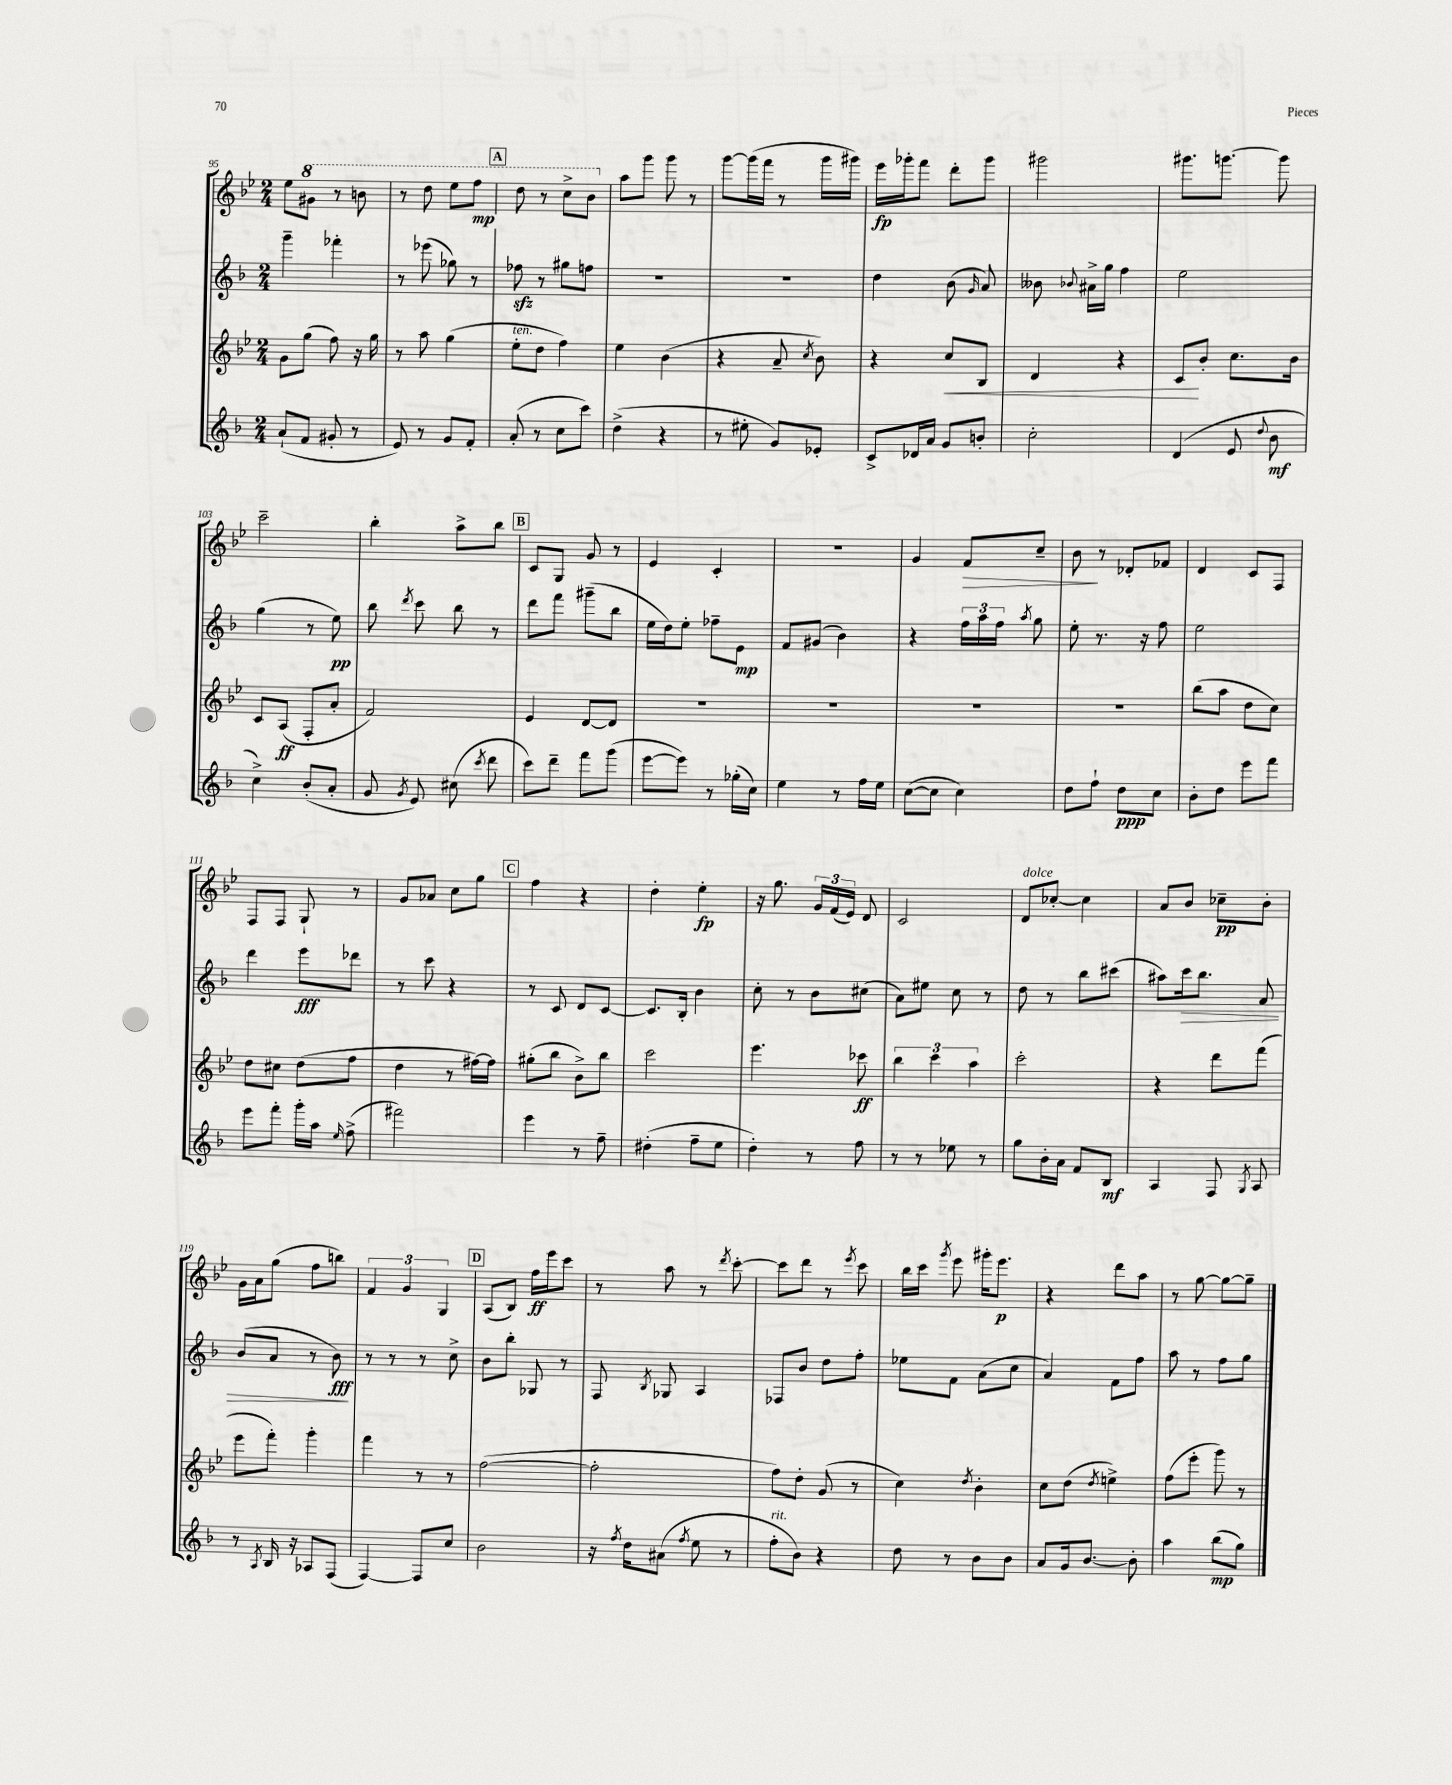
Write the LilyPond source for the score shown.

<<
\new StaffGroup <<
\new Staff = "s0" {
    \clef treble \key bes \major \numericTimeSignature \time 2/4
    \autoBeamOff ees''8[ \ottava #1 gis''8] r8 b''8 |
    r8 d'''8 ees'''8[ f'''8]\mp |
    \mark \markup { \box "A" } d'''8 r8 c'''8[-> bes''8] \ottava #0 |
    a''8[ g'''8] g'''8 r8 |
    g'''8[~ g'''16( f'''16] r8 g'''16[ gis'''16]) |
    ees'''16[\fp ges'''16-. f'''8] d'''8[-. ges'''8] |
    gis'''2 |
    gis'''8.[ g'''8.]~ g'''8 |
    c'''2-- |
    bes''4-. a''8[-> bes''8] |
    \mark \markup { \box "B" } c'8[ g8] g'8 r8 |
    ees'4 c'4-. |
    R2 |
    g'4 f'8[\> c''8]-- |
    bes'8\! r8 des'8[-. fes'8] |
    d'4 c'8[ f8] |
    f8[ f8] g8-! r8 |
    g'8[ aes'8] c''8[ g''8] |
    \mark \markup { \box "C" } f''4 r4 |
    d''4-. ees''4-.\fp |
    r16 g''8. \tuplet 3/2 { g'16[ f'16( ees'16]) } d'8 |
    c'2 |
    d'8[^\markup { \italic "dolce" } ces''8]~-. ces''4 |
    a'8[ bes'8] ces''8[--\pp bes'8]-. |
    g'16[ a'16 g''8]( f''8[ b''8]) |
    \tuplet 3/2 { f'4 g'4 g4 } |
    \mark \markup { \box "D" } a8[( bes8]) f''16[\ff ees'''16 c'''8] |
    r8 a''8 r8 \acciaccatura { d'''8 } c'''8~-. |
    c'''8[ d'''8] r8 \acciaccatura { ees'''8 } c'''8 |
    bes''16[ c'''16] \acciaccatura { g'''8 } ees'''8 gis'''16[-. ees'''8.]\p |
    r4 d'''8[ a''8] |
    r8 g''8~ g''8[~ g''8]-- \bar "|." |
}
\new Staff = "s1" {
    \clef treble \key f \major \numericTimeSignature \time 2/4
    \autoBeamOff g'''4-- fes'''4-. |
    r8 ees'''8( ges''8) r8 |
    \mark \markup { \box "A" } fes''8\sfz r8 gis''8[ f''8] |
    R2 |
    R2 |
    d''4 bes'8( \grace { g'16 } a'8) |
    beses'8 \appoggiatura { bes'8 } ais'16[-> g''16] f''4 |
    e''2 |
    g''4( r8 e''8\pp) |
    bes''8 \acciaccatura { d'''8 } c'''8 bes''8 r8 |
    \mark \markup { \box "B" } d'''8[ f'''8] gis'''8[--( bes''8] |
    e''16[ d''16) e''8]-. fes''8[-- e'8]\mp |
    f'8[ gis'8]( bes'4) |
    r4 \tuplet 3/2 { f''16[ a''16 f''16] } \acciaccatura { a''8 } g''8 |
    e''8-. r8. r16 f''8 |
    e''2 |
    d'''4 e'''8[\fff des'''8] |
    r8 c'''8 r4 |
    \mark \markup { \box "C" } r8 c'8 d'8[ c'8]~ |
    c'8.[ bes16]-. bes'4 |
    c''8-. r8 bes'8[ cis''8]( |
    a'8[) eis''8] c''8 r8 |
    d''8 r8 bes''8[ cis'''8]( |
    ais''8[) c'''16\> bes''8.] a'8 |
    bes'8[( a'8] r8 bes'8\fff\!) |
    r8 r8 r8 c''8-> |
    \mark \markup { \box "D" } bes'8[ bes''8]-. ges8 r8 |
    f8 \acciaccatura { bes8 } ges8 a4 |
    fes8[ bes'8] d''8[ f''8]-. |
    ees''8[ f'8] a'8[( c''8] |
    a'4) f'8[ f''8] |
    a''8 r8 f''8[ g''8] \bar "|." |
}
\new Staff = "s2" {
    \clef treble \key bes \major \numericTimeSignature \time 2/4
    \autoBeamOff g'8[ g''8]( f''8) r16 g''16 |
    r8 a''8 g''4( |
    \mark \markup { \box "A" } ees''8[-.^\markup { \italic "ten." } d''8] f''4) |
    ees''4 bes'4( |
    r4 a'8-- \acciaccatura { c''8 } bes'8) |
    r4 c''8[\< bes8] |
    d'4 r4 |
    c'8[\! bes'8]-. c''8.[ bes'16] |
    c'8[ a8]\ff( f8[-. a'8]-. |
    f'2) |
    \mark \markup { \box "B" } ees'4 d'8[~ d'8] |
    R2 |
    R2 |
    R2 |
    R2 |
    bes''8[( a''8] d''8[ c''8]) |
    d''8[ cis''8] d''8[( f''8] |
    d''4 r8 fis''16[~) fis''16] |
    \mark \markup { \box "C" } gis''8[-.( bes''8] bes'8[->) bes''8] |
    c'''2 |
    ees'''4. ces'''8\ff |
    \tuplet 3/2 { bes''4 c'''4 a''4 } |
    c'''2-. |
    r4 d'''8[ f'''8]( |
    ees'''8[ f'''8]-.) g'''4-. |
    f'''4 r8 r8 |
    \mark \markup { \box "D" } f''2~( |
    f''2-. |
    f''8[) d''8]-. g'8( r8 |
    c''4) \acciaccatura { d''8 } bes'4-. |
    c''8[ d''8]( \acciaccatura { d''8 } e''4->) |
    f''8[( ees'''8]-. g'''8) r8 \bar "|." |
}
\new Staff = "s3" {
    \clef treble \key f \major \numericTimeSignature \time 2/4
    \autoBeamOff a'8[-!( f'8] gis'8-. r8 |
    e'8) r8 g'8[ f'8]-. |
    \mark \markup { \box "A" } a'8-.( r8 c''8[ c'''8]) |
    d''4->( r4 |
    r8 eis''8-. g'8[) ees'8]-. |
    c'8[-> des'16 a'16] g'8[ b'8]-. |
    c''2-. |
    d'4( e'8 \appoggiatura { d''8 } bes'8\mf |
    c''4->) bes'8[-.( a'8]-. |
    g'8 \acciaccatura { g'8 } e'8) cis''8( \acciaccatura { c'''8 } d'''8 |
    \mark \markup { \box "B" } c'''8[) d'''8]-- f'''8[ g'''8]( |
    e'''8[~ e'''8]) r8 ges''16[-.( c''16]) |
    e''4 r8 f''16[ e''16] |
    c''8[~( c''8] c''4) |
    d''8[ f''8]-! d''8[\ppp c''8] |
    bes'8[-. d''8] e'''8[ f'''8] |
    e'''8[ f'''8]-. g'''16[-. a''16] \grace { e''16 } f''8->( |
    fis'''2) |
    \mark \markup { \box "C" } e'''4 r8 f''8-- |
    dis''4-.( f''8[-- e''8] |
    d''4-.) r8 f''8 |
    r8 r8 ees''8 r8 |
    g''8[ bes'16-. a'16] f'8[ bes8]\mf |
    a4 f8 \acciaccatura { g8 } a8 |
    r8 \acciaccatura { a8 } bes16 r16 aes8[ f8]( |
    f4~) f8[ c''8] |
    \mark \markup { \box "D" } bes'2 |
    r16 \acciaccatura { f''8 } d''16[ ais'8]( \acciaccatura { f''8 } e''8 r8 |
    f''8[-.^\markup { \italic "rit." } bes'8]) r4 |
    d''8 r8 bes'8[ bes'8] |
    a'8[ g'16 bes'8.]~ bes'8-. |
    a''4 bes''8[\mp( g''8]) \bar "|." |
}
>>
>>
\layout { \context { \Score currentBarNumber = #95 } }
